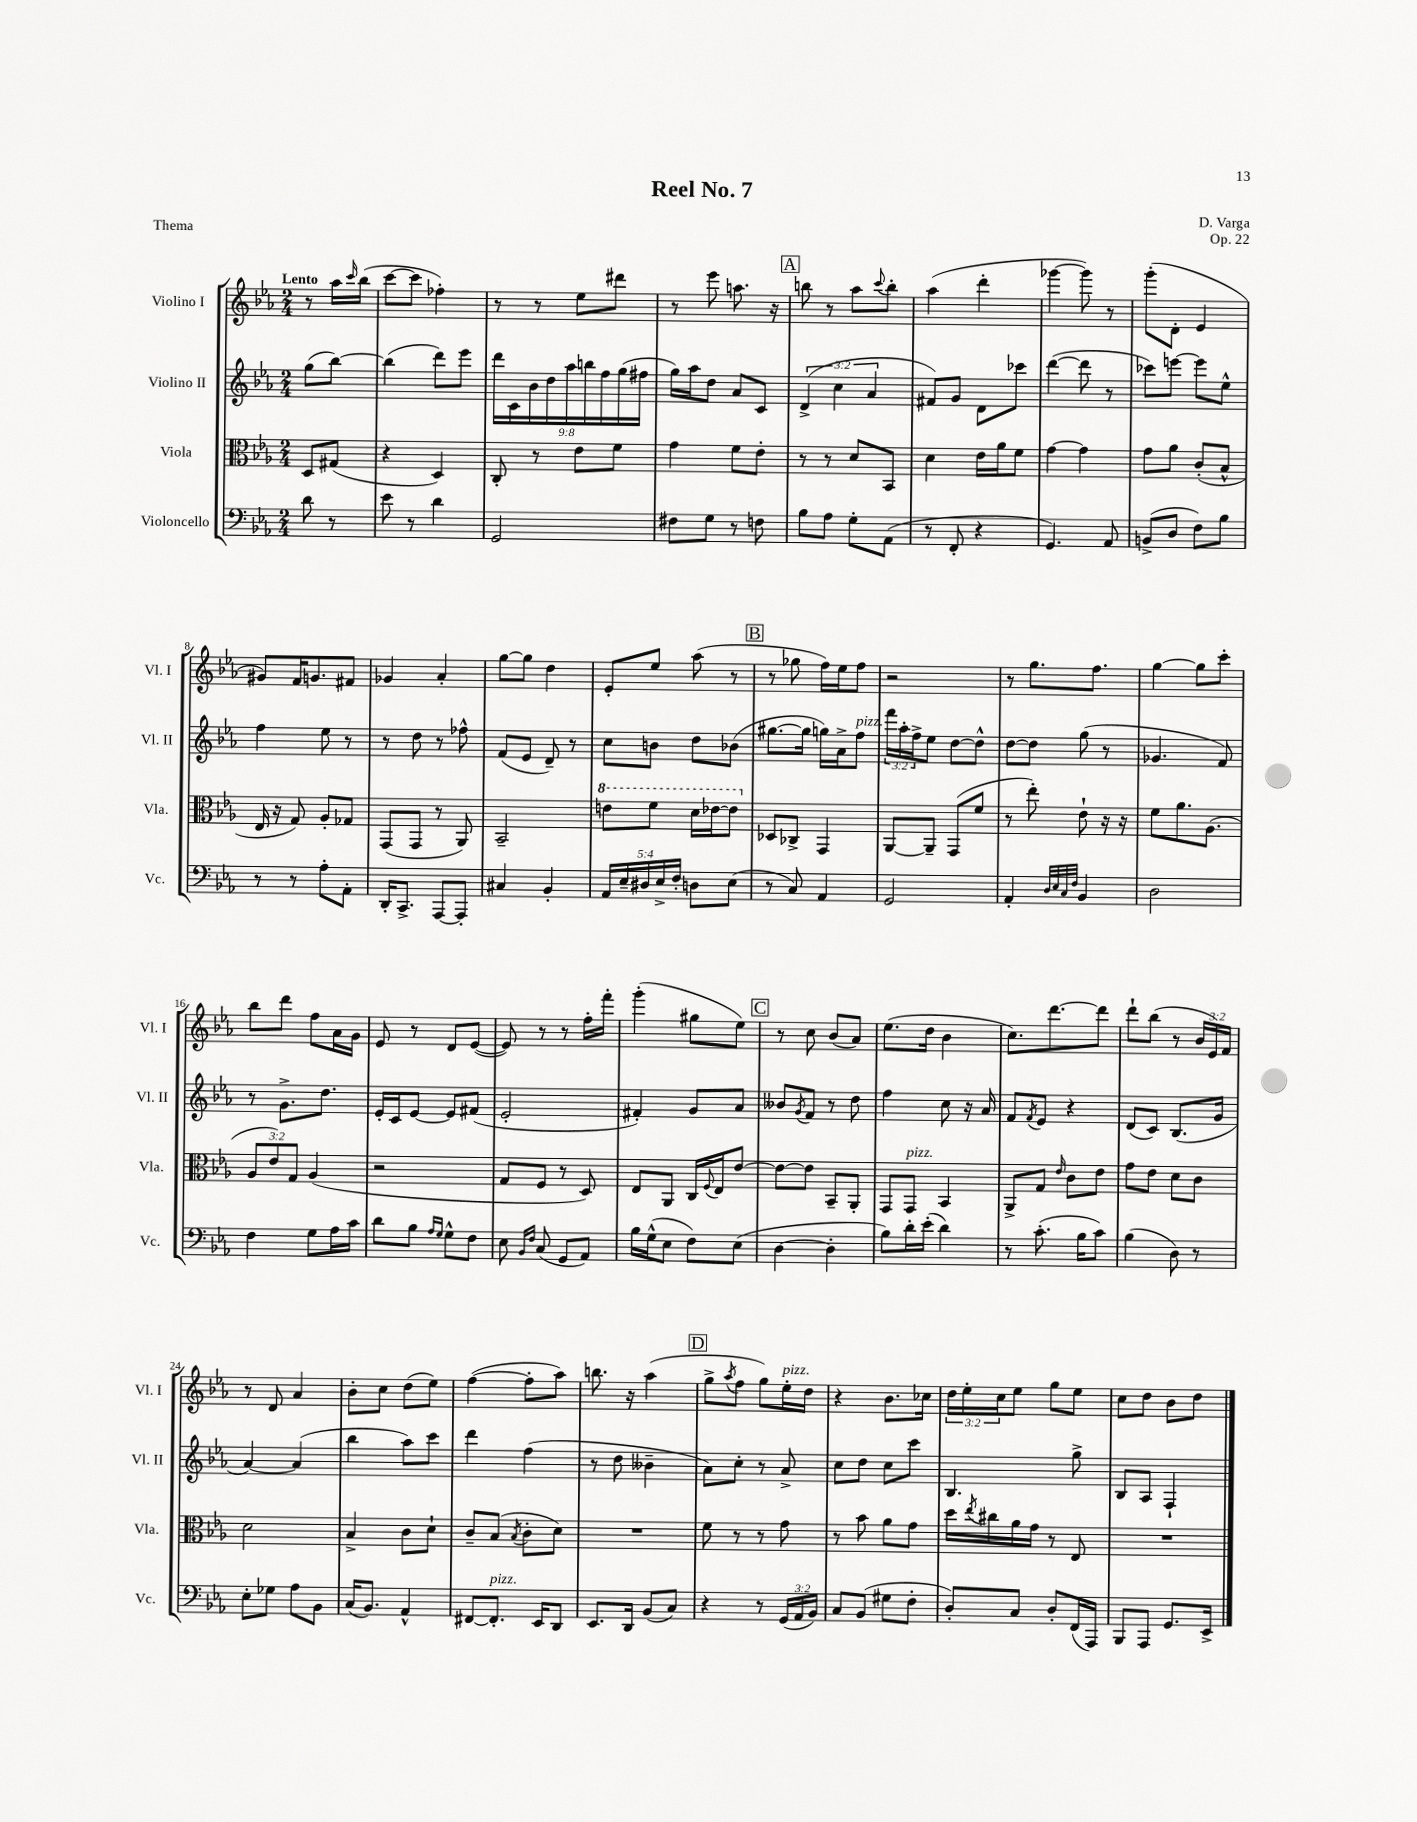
\header { title = "Reel No. 7" composer = "D. Varga" opus = "Op. 22" piece = "Thema" }
<<
\new StaffGroup <<
\new Staff = "s0" \with { instrumentName = "Violino I" shortInstrumentName = "Vl. I" } {
    \clef treble \key ees \major \numericTimeSignature \time 2/4 \override Staff.TupletNumber.text = #tuplet-number::calc-fraction-text \partial 4 \tempo "Lento"
    r8 aes''16 \grace { c'''16 } bes''16( |
    c'''8~ c'''8 fes''4-.) |
    r8 r8 ees''8 dis'''8 |
    r8 ees'''8 a''8. r16 |
    \mark \markup { \box "A" } b''8 r8 aes''8 \appoggiatura { c'''8 } b''8-. |
    aes''4( d'''4-. |
    ges'''4~ ges'''8) r8 |
    g'''8-.( d'8-. ees'4 |
    gis'8) f'16 g'8. fis'8 |
    ges'4 aes'4-. |
    g''8~ g''8 d''4 |
    ees'8-. ees''8 aes''8( r8 |
    \mark \markup { \box "B" } r8 ges''8 f''16) ees''16 f''8 |
    r2 |
    r8 g''8. f''8. |
    g''4~ g''8 c'''8-. |
    bes''8 d'''8 f''8 aes'16 g'16 |
    ees'8 r8 d'8 ees'8~( |
    ees'8) r8 r8 f''16-. f'''16-. |
    g'''4-.( gis''8 ees''8) |
    \mark \markup { \box "C" } r8 c''8 bes'8( aes'8) |
    ees''8.( d''16 bes'4 |
    c''8.) d'''8.~ d'''8 |
    d'''8-! bes''8( r8 \tuplet 3/2 { bes'16 ees'16) f'16 } |
    r8 d'8 aes'4 |
    bes'8-. c''8 d''8( ees''8) |
    f''4~( f''8-. aes''8) |
    b''8. r16 aes''4( |
    \mark \markup { \box "D" } g''8-> \acciaccatura { aes''8 } f''8 g''8) ees''16-.^\markup { \italic "pizz." } d''16 |
    r4 bes'8. ces''16 |
    \tuplet 3/2 { d''16 ees''16-. c''16 } ees''8 g''8 ees''8 |
    c''8 d''8 bes'8 d''8 \bar "|." |
}
\new Staff = "s1" \with { instrumentName = "Violino II" shortInstrumentName = "Vl. II" } {
    \clef treble \key ees \major \numericTimeSignature \time 2/4 \override Staff.TupletNumber.text = #tuplet-number::calc-fraction-text \partial 4
    g''8( bes''8~) |
    bes''4( d'''8) ees'''8 |
    \tuplet 9/8 { d'''16 c'16 bes'16 d''16 aes''16 b''16 f''16 g''16( fis''16 } |
    g''16) aes''16 d''8 aes'8 c'8 |
    \mark \markup { \box "A" } \tuplet 3/2 { d'4->( c''4 aes'4 } |
    fis'8) g'8 d'8 ces'''8 |
    d'''4~( d'''8 r8 |
    ces'''8) e'''8~ e'''8 ees''8-^ |
    f''4 ees''8 r8 |
    r8 d''8 r8 fes''8-^ |
    f'8( ees'8 d'8--) r8 |
    c''8 b'8 d''8 bes'8( |
    \mark \markup { \box "B" } gis''8.~ gis''16 g''16) aes'16-> f''8^\markup { \italic "pizz." } |
    \tuplet 3/2 { f'''16 aes''16-. f''16-> } ees''8 d''8~ d''8-^ |
    d''8~ d''8 g''8( r8 |
    ges'4. f'8) |
    r8 g'8.-> d''8. |
    ees'16-. c'16 ees'8~ ees'8 fis'8( |
    ees'2-. |
    fis'4-.) g'8 aes'8 |
    \mark \markup { \box "C" } beses'8 \acciaccatura { g'8 } f'8 r8 d''8 |
    f''4 c''8 r16 aes'16 |
    f'8 \acciaccatura { f'8 } ees'8 r4 |
    d'8( c'8) bes8.( g'16 |
    aes'4~) aes'4( |
    bes''4 aes''8) c'''8 |
    d'''4 f''4( |
    r8 d''8 beses'4-- |
    \mark \markup { \box "D" } aes'8) c''8-. r8 aes'8-> |
    c''8 d''8 c''8 c'''8 |
    bes4. g''8-> |
    bes8 aes8 f4-! \bar "|." |
}
\new Staff = "s2" \with { instrumentName = "Viola" shortInstrumentName = "Vla." } {
    \clef alto \key ees \major \numericTimeSignature \time 2/4 \override Staff.TupletNumber.text = #tuplet-number::calc-fraction-text \partial 4
    d8 gis8( |
    r4 d4) |
    c8-. r8 ees'8 f'8 |
    g'4 f'8 ees'8-. |
    \mark \markup { \box "A" } r8 r8 d'8 bes,8 |
    d'4 ees'16 aes'16 f'8 |
    g'4~ g'4 |
    g'8 aes'8 c'8-.( bes8-^ |
    ees16 r16 g8) aes8-. ges8 |
    g,8( g,8 r8 aes,8) |
    bes,2-- |
    \ottava #1 e''8 f''8 d''16 ees''16~ ees''8 \ottava #0 |
    \mark \markup { \box "B" } des8 ces8-> g,4 |
    aes,8~ aes,8-- g,8( f'8 |
    r8 ees''8-.) ees'8-! r16 r16 |
    f'8 aes'8. aes8.( |
    \tuplet 3/2 { aes8 ees'8) g8 } aes4( |
    r2 |
    g8 f8 r8 d8) |
    ees8 aes,8 c16 \appoggiatura { f8 } ees16 ees'8~ |
    \mark \markup { \box "C" } ees'8~ ees'8 bes,8-- aes,8-. |
    g,8 g,8^\markup { \italic "pizz." } bes,4 |
    aes,8-> g8 \grace { ees'16 } c'8 ees'8 |
    g'8 ees'8 d'8 c'8 |
    d'2 |
    bes4-> c'8 d'8-! |
    c'8-- bes8( \acciaccatura { bes8 } c'8-. d'8) |
    R2 |
    \mark \markup { \box "D" } f'8 r8 r8 g'8 |
    r8 bes'8 aes'8 g'8 |
    d''16 \acciaccatura { ees''8 } cis''16 aes'16 g'16 r8 ees8 |
    R2 \bar "|." |
}
\new Staff = "s3" \with { instrumentName = "Violoncello" shortInstrumentName = "Vc." } {
    \clef bass \key ees \major \numericTimeSignature \time 2/4 \override Staff.TupletNumber.text = #tuplet-number::calc-fraction-text \partial 4
    d'8 r8 |
    ees'8 r8 d'4 |
    g,2 |
    fis8 g8 r8 f8 |
    \mark \markup { \box "A" } bes8 aes8 g8-. aes,8( |
    r8 f,8-. r4 |
    g,4.) aes,8 |
    b,8->( d8 f8) bes8 |
    r8 r8 aes8-. aes,8-. |
    d,16-. c,8.-> aes,,8~ aes,,8-. |
    cis4 bes,4-. |
    \tuplet 5/4 { aes,16 ees16-- dis16 ees16-> f16-. } d8 ees8( |
    \mark \markup { \box "B" } r8 c8) aes,4 |
    g,2 |
    aes,4-. \grace { d32 ees32 c32 f32 } bes,4 |
    d2 |
    f4 g8 aes16 c'16 |
    d'8 bes8 \grace { aes16 g16 } g8-^ f8 |
    ees8 \grace { bes,16 f16 } c8( g,8 aes,8) |
    bes16 g16-^( ees8 f8) ees8( |
    \mark \markup { \box "C" } d4~ d4-. |
    bes8) d'16-. ees'16-.( d'4) |
    r8 c'8.-.( bes16 c'8) |
    bes4( d8) r8 |
    ees8-. ges8 aes8 bes,8 |
    c16( bes,8.) aes,4-^ |
    fis,8~ fis,8.-.^\markup { \italic "pizz." } ees,16 d,8 |
    ees,8. d,16 bes,8( c8) |
    \mark \markup { \box "D" } r4 r8 \tuplet 3/2 { g,16( aes,16 bes,16) } |
    c8 bes,8( gis8 f8-. |
    d8-.) c8 d8-. f,16( aes,,16) |
    bes,,8 aes,,8 g,8. ees,16-> \bar "|." |
}
>>
>>
